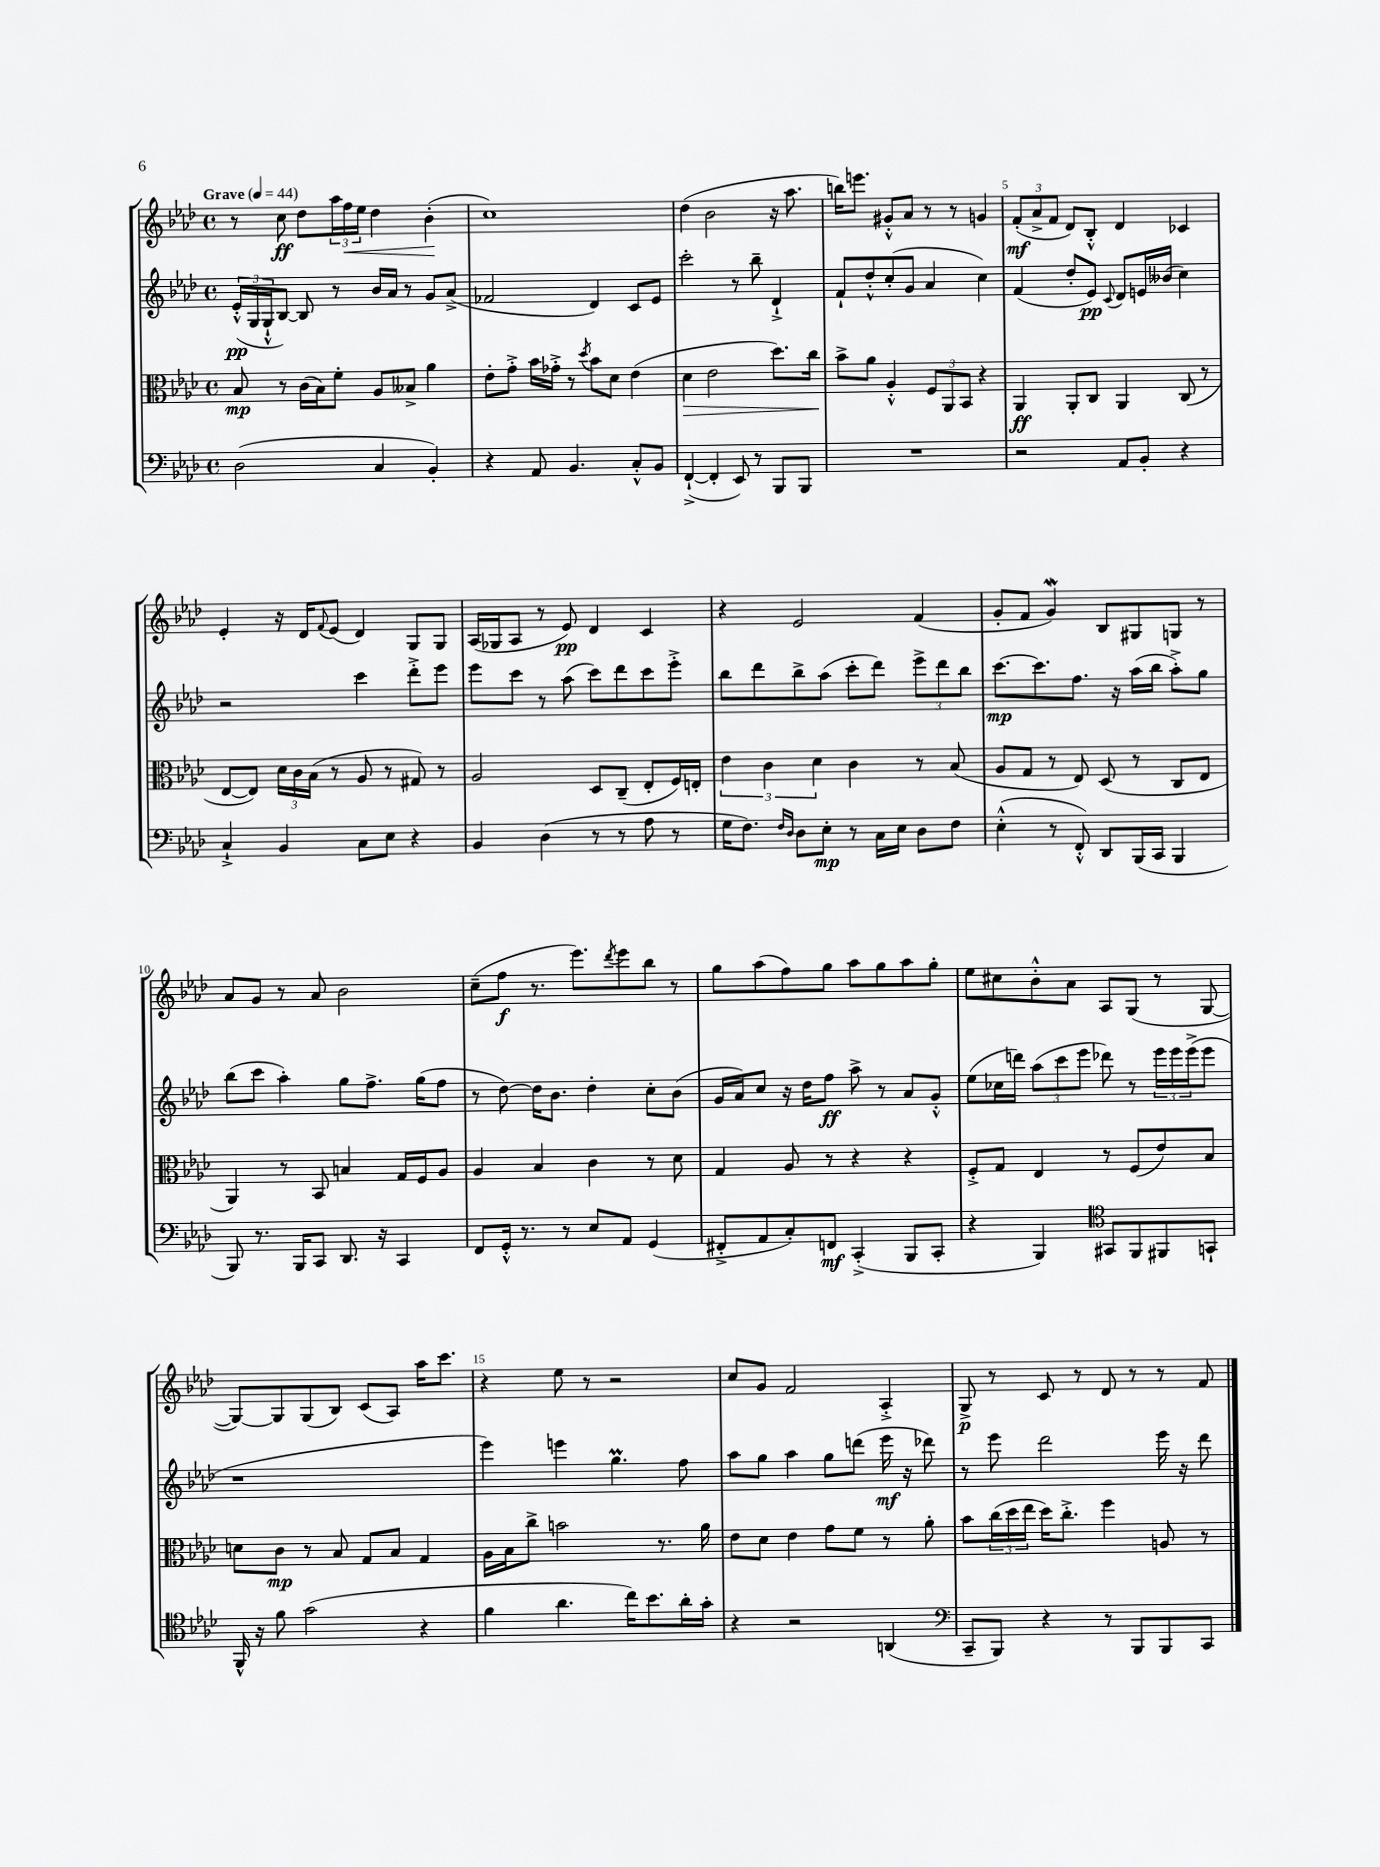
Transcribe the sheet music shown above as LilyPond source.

<<
\new StaffGroup <<
\new Staff = "s0" {
    \clef treble \key aes \major \defaultTimeSignature \time 4/4 \tempo "Grave" 4 = 44
    r8 c''8\ff des''8 \tuplet 3/2 { aes''16 f''16\< ees''16 } des''4 bes'4-.\!( |
    c''1) |
    des''4( bes'2 r16 aes''8. |
    b''16) e'''8. gis'8-.-^ aes'8 r8 r8 g'4 |
    \tuplet 3/2 { f'8-.\mf( aes'8-> f'8 } des'8) bes8-.-^ des'4 ces'4 |
    ees'4-. r16 des'16 \appoggiatura { f'8 } ees'8( des'4) g8 g8 |
    aes16( ges16 aes8 r8 ees'8\pp) des'4 c'4 |
    r4 ees'2 f'4( |
    g'8-. f'8 g'4\mordent) bes8 gis8 g8 r8 |
    aes'8 g'8 r8 aes'8 bes'2 |
    c''8--( f''8\f r8. ees'''8.) \acciaccatura { des'''8 } ees'''8 bes''8 r8 |
    g''8 aes''8( f''8) g''8 aes''8 g''8 aes''8 g''8-. |
    ees''8 cis''8 bes'8-.-^ aes'8 aes8 g8( r8 g8~ |
    g8~) g8 g8( bes8) c'8( aes8) aes''16 c'''8. |
    r4 ees''8 r8 r2 |
    c''8 g'8 f'2 aes4-.-> |
    g8->\p r8 c'8 r8 des'8 r8 r8 f'8 \bar "|." |
}
\new Staff = "s1" {
    \clef treble \key aes \major \defaultTimeSignature \time 4/4
    \tuplet 3/2 { ees'16-.-^\pp( g16 g16-!-^ } bes8~) bes8 r8 bes'16 aes'16 r8 g'8 aes'8->( |
    fes'2 des'4) c'8 ees'8 |
    c'''2-. r8 bes''8-- des'4-!-> |
    f'8-! des''8-.-^ c''8-.( g'8 aes'4 c''4) |
    f'4( des''8-. ees'8\pp) \appoggiatura { c'8 } des'8 e'16 beses'16( c''4) |
    r2 c'''4 des'''8-.-> ees'''8 |
    ees'''8 c'''8 r8 aes''8( c'''8) des'''8 c'''8 ees'''8-.-> |
    bes''8 des'''8 bes''8-> aes''8( c'''8-. des'''8) \tuplet 3/2 { ees'''8-> des'''8 bes''8 } |
    c'''8.~\mp c'''8. f''8. r16 aes''16( bes''16 aes''8-.->) g''8 |
    bes''8( c'''8 aes''4-.) g''8 f''8.-> g''16( f''8 |
    r8 des''8~) des''16 bes'8. des''4-. c''8-. bes'8( |
    g'16 aes'16) c''8 r16 des''16 f''8\ff aes''8-> r8 aes'8 g'8-.-^ |
    ees''8( ces''16 d'''16) \tuplet 3/2 { aes''8( c'''8 ees'''8 } des'''8) r8 \tuplet 3/2 { ees'''16 ees'''16 ees'''16->( } ees'''8 |
    r1 |
    ees'''4) e'''4 g''4.\prall f''8 |
    aes''8 g''8 aes''4 g''8 d'''8( ees'''16\mf r16 des'''8) |
    r8 ees'''8 des'''2 ees'''16 r16 des'''8 \bar "|." |
}
\new Staff = "s2" {
    \clef alto \key aes \major \defaultTimeSignature \time 4/4
    bes8\mp r8 c'16( bes16) f'8-. aes8 beses8-> aes'4 |
    ees'8-. g'8-.-> bes'16 ges'16-.-> r8 \acciaccatura { des''8 } bes'8 des'8 ees'4( |
    des'4\> ees'2 des''8.) c''16\! |
    bes'8-> aes'8 aes4-.-^ \tuplet 3/2 { f8 aes,8 bes,8 } r4 |
    aes,4\ff aes,8-. c8 aes,4 c8( r8 |
    ees8~ ees8) \tuplet 3/2 { des'16 c'16 bes16( } r8 aes8 r8 gis8) r8 |
    aes2 des8 c8--( ees8-. f16) e16-. |
    \tuplet 3/2 { ees'4 c'4 des'4 } c'4 r8 bes8( |
    aes8 g8 r8 ees8) des8( r8 c8 ees8 |
    aes,4) r8 bes,8 b4 g16 f16 aes8 |
    aes4 bes4 c'4 r8 des'8 |
    g4 aes8 r8 r4 r4 |
    f8-.-> g8 ees4 r8 f8( ees'8) bes8 |
    d'8 c'8\mp r8 bes8 g8 bes8 g4 |
    aes16 bes16 c''8-> b'2 r8. aes'16 |
    ees'8 des'8 ees'4 g'8 f'8 r8 aes'8-. |
    bes'8 \tuplet 3/2 { c''16( des''16 ees''16 } des''16) c''8.-.-> f''4 a8 r8 \bar "|." |
}
\new Staff = "s3" {
    \clef bass \key aes \major \defaultTimeSignature \time 4/4
    des2( c4 bes,4-.) |
    r4 aes,8 bes,4. c8-.-^ bes,8 |
    f,4~-!->( f,4-. ees,8) r8 bes,,8 bes,,8 |
    R1 |
    r2 aes,8 bes,8-. r4 |
    c4-!-> bes,4 c8 ees8 r4 |
    bes,4 des4( r8 r8 aes8 r8 |
    g16 f8.) \grace { f16 des16 } des8 ees8-.\mp r8 c16 ees16 des8 f8 |
    ees4-.-^( r8 f,8-.-^) des,8 bes,,16( c,16 bes,,4 |
    bes,,8) r8. bes,,16 c,8 des,8. r16 c,4 |
    f,8 g,16-.-^ r8. r8 ees8 aes,8 g,4( |
    fis,8-.-> aes,8 c8-.) f,8\mf c,4-.->( bes,,8 c,8-. |
    r4 bes,,4) \clef tenor gis,8 f,8 fis,8 g,8-! |
    f,16-^ r16 f'8 g'2( r4 |
    f'4 aes'4. c''16) bes'8. aes'16-. g'16-. |
    r4 r2 a,4( |
    \clef bass c,8-- bes,,8) r4 r8 bes,,8 bes,,8 c,8 \bar "|." |
}
>>
>>
\layout { \context { \Score \override BarNumber.break-visibility = ##(#f #t #t) barNumberVisibility = #(every-nth-bar-number-visible 5) } }
